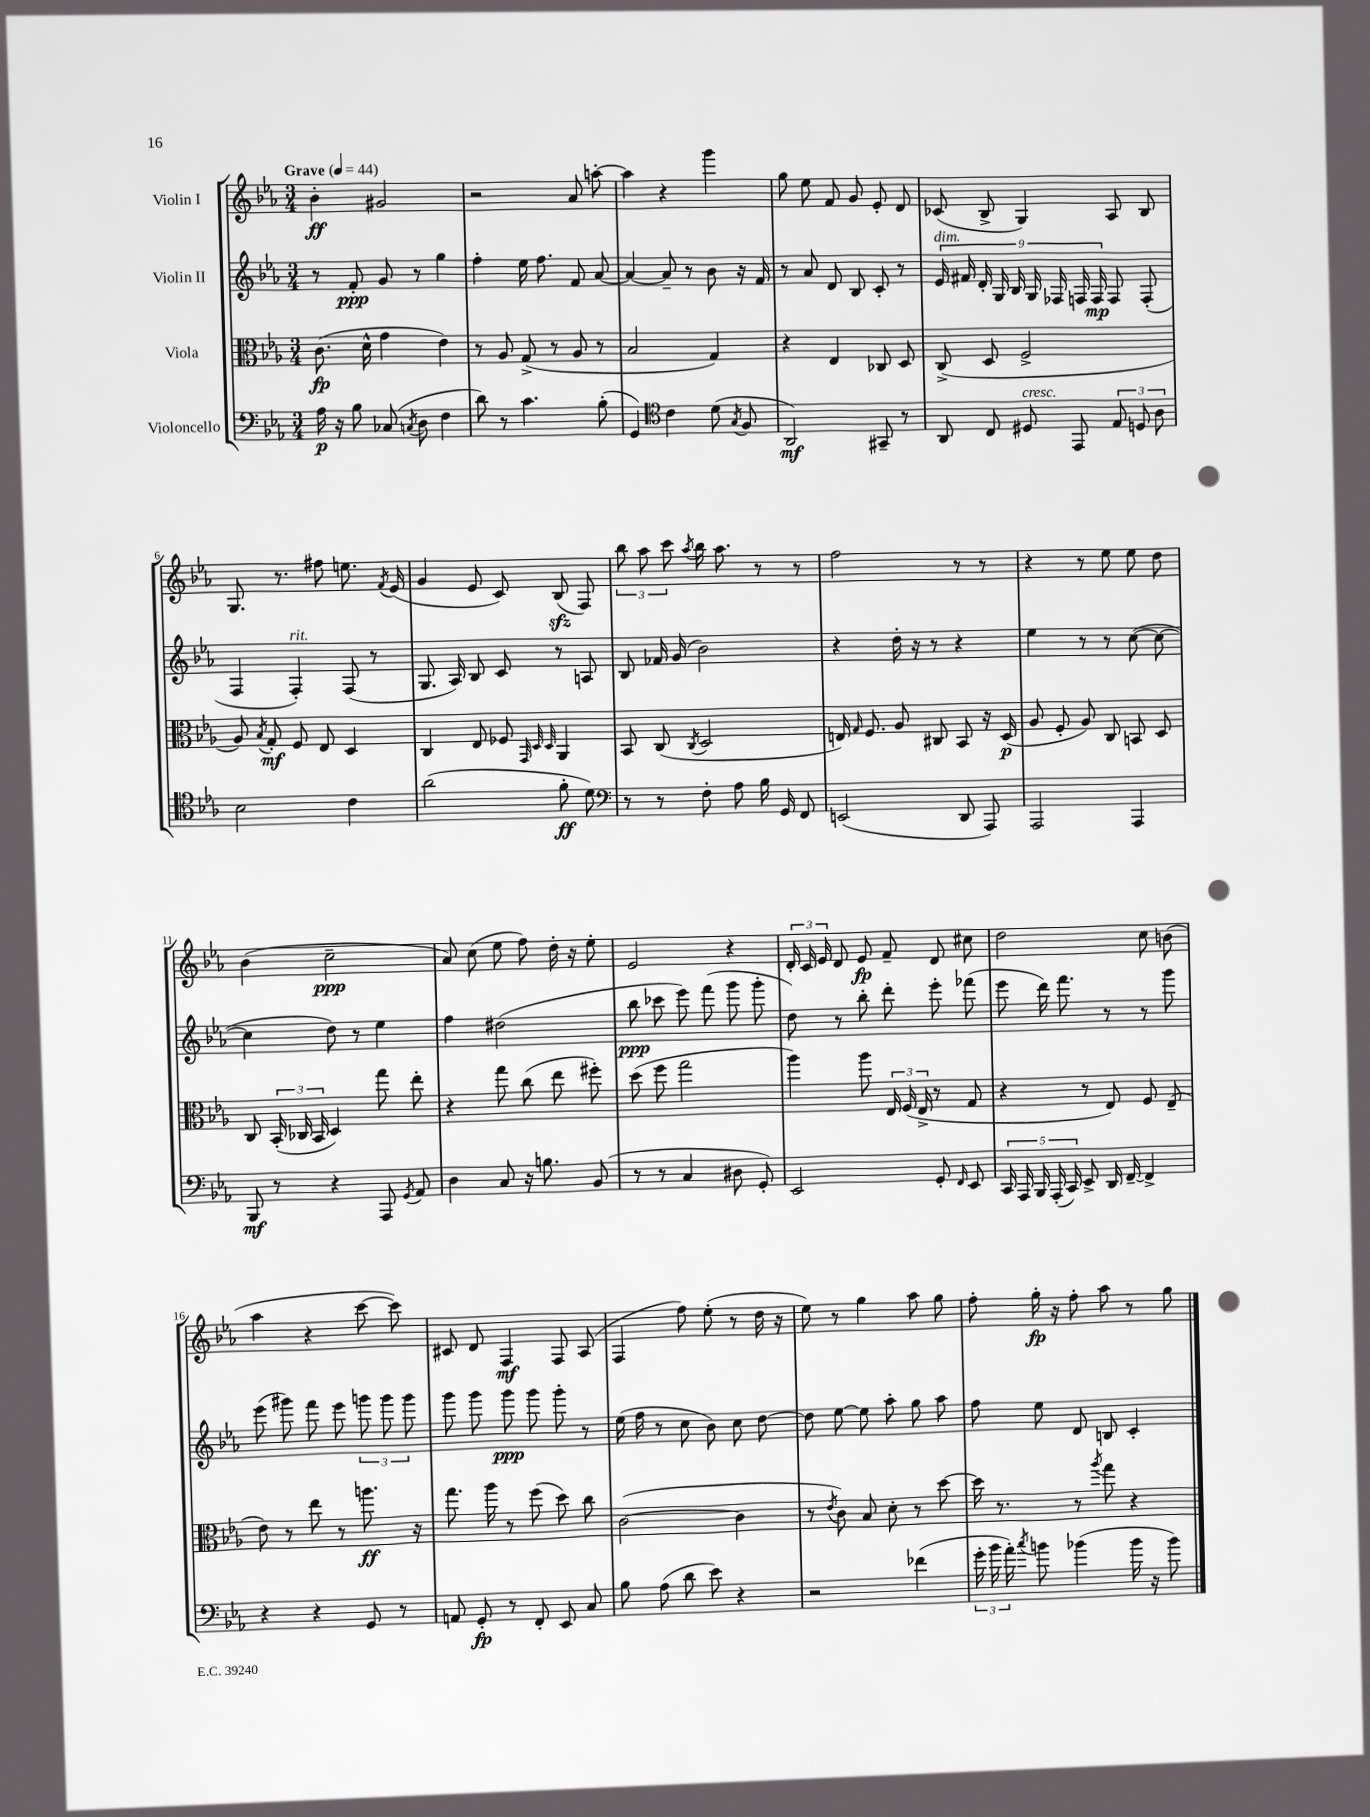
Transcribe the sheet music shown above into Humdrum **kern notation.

**kern	**kern	**kern	**kern
*staff4	*staff3	*staff2	*staff1
*clefF4	*clefC3	*clefG2	*clefG2
*k[b-e-a-]	*k[b-e-a-]	*k[b-e-a-]	*k[b-e-a-]
*M3/4	*M3/4	*M3/4	*M3/4
*MM44	*MM44	*MM44	*MM44
16A-\	(8.c\	8r	4b-'\
16r	.	.	.
8B-\	.	8f'/	.
.	16d^^\	.	.
(8C-/	4g\	8g/	2g#/
8qC/	.	.	.
8D\	.	8r	.
4F\	4e-\)	4gg\	.
=	=	=	=
8d\)	8r	4ff'\	2r
8r	8A-/	.	.
4.c\	(8G^/	16ee-\	.
.	.	8.ff\	.
.	8r	.	.
.	8A-/	8f/	8a-/
(8B-'\	8r	[8a-/	[8aa'\
=	=	=	=
4GG/)	2B-/	4a-/_	4aa\]
*clefC4	*	*	*
4c\	.	8a-~/]	4r
.	.	8r	.
(8d\	4G/)	8b-\	4ggg\
8qG/	.	.	.
8F/	.	16r	.
.	.	16f/	.
=	=	=	=
2AA-/)	4r	8r	8gg\
.	.	8a-/	8ee-\
.	4E-/	8d/	8f/
.	.	8B-/	8g/
8GG#~/	8C-/	8c'/	8e-'/
8r	8D/	8r	8d/
=	=	=	=
8AA-/	(8C^/	18e-/	(8c-/
.	.	18f#/	.
.	.	18d'/	.
8C/	8D/	.	8B-^/
.	.	18G/	.
.	.	18B-/	.
8D#/	2F^/	.	4G/)
.	.	18G/	.
.	.	18F-/	.
8EE-/	.	.	.
.	.	18F/	.
.	.	18F/	.
12E-/	.	8F/	8A-/
12D/	.	.	.
.	.	(8F'/	8B-/
12A-\	.	.	.
=	=	=	=
2B-\	8A-/)	4F/	8.G/
.	8qB-/	.	.
.	8G'/	.	.
.	.	.	8.r
.	8F/	4F'/)	.
.	8E-/	.	8ff#\
4c\	4D/	(8F/	8.ee\
.	.	8r	.
.	.	.	8qf/
.	.	.	(16e-/
=	=	=	=
(2a-\	4C/	8.G/	4g/
.	.	16A-/)	.
.	8E-/	8B-/	8e-/
.	8F-/	8c/	8c/)
.	32qqGG/	.	.
.	32qqD/	.	.
.	32qqD/	.	.
8f'\	4AA-/	8r	(8B-/
8d\)	.	8A/	8F/)
=	=	=	=
*clefF4	*	*	*
8r	8BB-/	8B-/	12bb-\
.	.	.	12aa-\
8r	(8C/	16f-/	.
.	.	.	12ccc\
.	.	(16g/	.
.	8qC/	.	8qaa-/
8F'\	2D/	2b-\)	16bb-\
.	.	.	8.aa-\
8A-\	.	.	.
16B-\	.	.	8r
16GG/	.	.	.
8FF/	.	.	8r
=	=	=	=
(2EE/	16E/)	4r	2ff\
.	16qqG/	.	.
.	8.F/	.	.
.	8A-/	16dd'\	.
.	.	16r	.
.	8C#/	8r	.
8DD/	8BB-/	4r	8r
8AAA-/)	16r	.	8r
.	(16D/	.	.
=	=	=	=
2AAA-/	8A-/	4ee-\	4r
.	8F'/	.	.
.	8A-/)	8r	8r
.	8C/	8r	8ee-\
4AAA-/	8BB/	([8cc\	8ee-\
.	8D/	8cc\_	8dd\
=	=	=	=
8BBB-/	8C/	4cc\]	(4b-\
8r	(24BB-'/	.	.
.	24C-/	.	.
.	24BB-/	.	.
4r	4D/)	8dd\)	2cc~\
.	.	8r	.
8AAA-/	8gg\	4ee-\	.
8qGG/	.	.	.
8AA-/	8ee-'\	.	.
=	=	=	=
4D\	4r	4ff\	8a-/)
.	.	.	(8cc\
8C/	8gg\	(2dd#\	8ee-\
16r	(8cc\	.	8ff\)
8.B\	.	.	.
.	8ee-\	.	16dd'\
.	.	.	16r
(8BB-/	8ff#'\)	.	8ee-'\
=	=	=	=
8r	(8dd\	8bb-\	2e-/
8r	8ff\	8ccc-\	.
4C/	2gg\	8eee-\)	.
.	.	(8fff\	.
8D#\	.	8ggg\	4r
8GG'/)	.	8ggg'\	.
=	=	=	=
2EE-/	4aa-\)	8dd\)	24d'/
.	.	.	24c/
.	.	.	24e-/
.	.	8r	8d/
.	8aa-\	8bb-'\	8e-/
.	24E-/	8ddd'\	8f~/
.	(24F/	.	.
.	24E-^/	.	.
8GG'/	8r	8eee-'\	8d/
16qqFF/	.	.	.
8EE-/	8G/	(8fff-\	8cc#\
=	=	=	=
20CC/	4r	8eee-\	2dd\
20AAA-/	.	.	.
20BBB-/	.	.	.
.	.	16ddd\)	.
(20AAA-'/	.	.	.
.	.	8.fff\	.
20CC/)	.	.	.
8EE-^/	8r	.	.
16DD/	8E-/)	8r	.
[16FF~/	.	.	.
4FF^/]	8F/	8r	8cc\
.	(8E-~/	8ggg\	(8b\
=	=	=	=
4r	8e-\)	(8eee-\	4aa-\
.	8r	8ggg#\)	.
4r	8ee-\	8fff\	4r
.	8r	8eee-\	.
8GG/	8.aa\	12ggg\	[8ccc\
.	.	12ggg\	.
8r	.	.	8ccc\])
.	.	12ggg\	.
.	16r	.	.
=	=	=	=
8AA/	8.gg\	8ggg\	8c#/
8GG'/	.	8ggg\	8d/
.	16aa-\	.	.
8r	8r	8ggg\	4F/
8FF'/	(8ff\	8ggg\	.
8EE-/	8dd\)	8ggg'\	8F/
8C/	8cc\	8r	(8A-/
=	=	=	=
8B-\	([2c\	(16ee-\	4F/
.	.	16ff\	.
(8A-\	.	8r	.
8d\	.	8cc\	8ff\)
8e-\)	.	8b-\)	(8ee-'\
4r	4c\]	8cc\	8r
.	.	[8dd\	16dd\
.	.	.	16r
=	=	=	=
2r	8r	8dd\]	8ee-\)
.	8qe-/	.	.
.	8c\)	[8ee-\	8r
.	8B-/	8ee-\]	4gg\
.	8d'\	8aa-'\	.
(4f-\	8r	8gg\	8aa-\
.	[8dd\	8aa-\	8gg\
=	=	=	=
24g'\	16dd\]	8ff\	8ff'\
24b-\	.	.	.
.	8.r	.	.
24a-'\)	.	.	.
8qcc/	.	.	.
8b\	.	8ee-\	16gg'\
.	.	.	16r
(4b-\	8r	8d/	8ff'\
.	8qaa-/	.	.
.	8gg\	8B/	8aa-\
16b-\	4r	4c'/	8r
16r	.	.	.
8b-\)	.	.	8gg\
==	==	==	==
*-	*-	*-	*-
